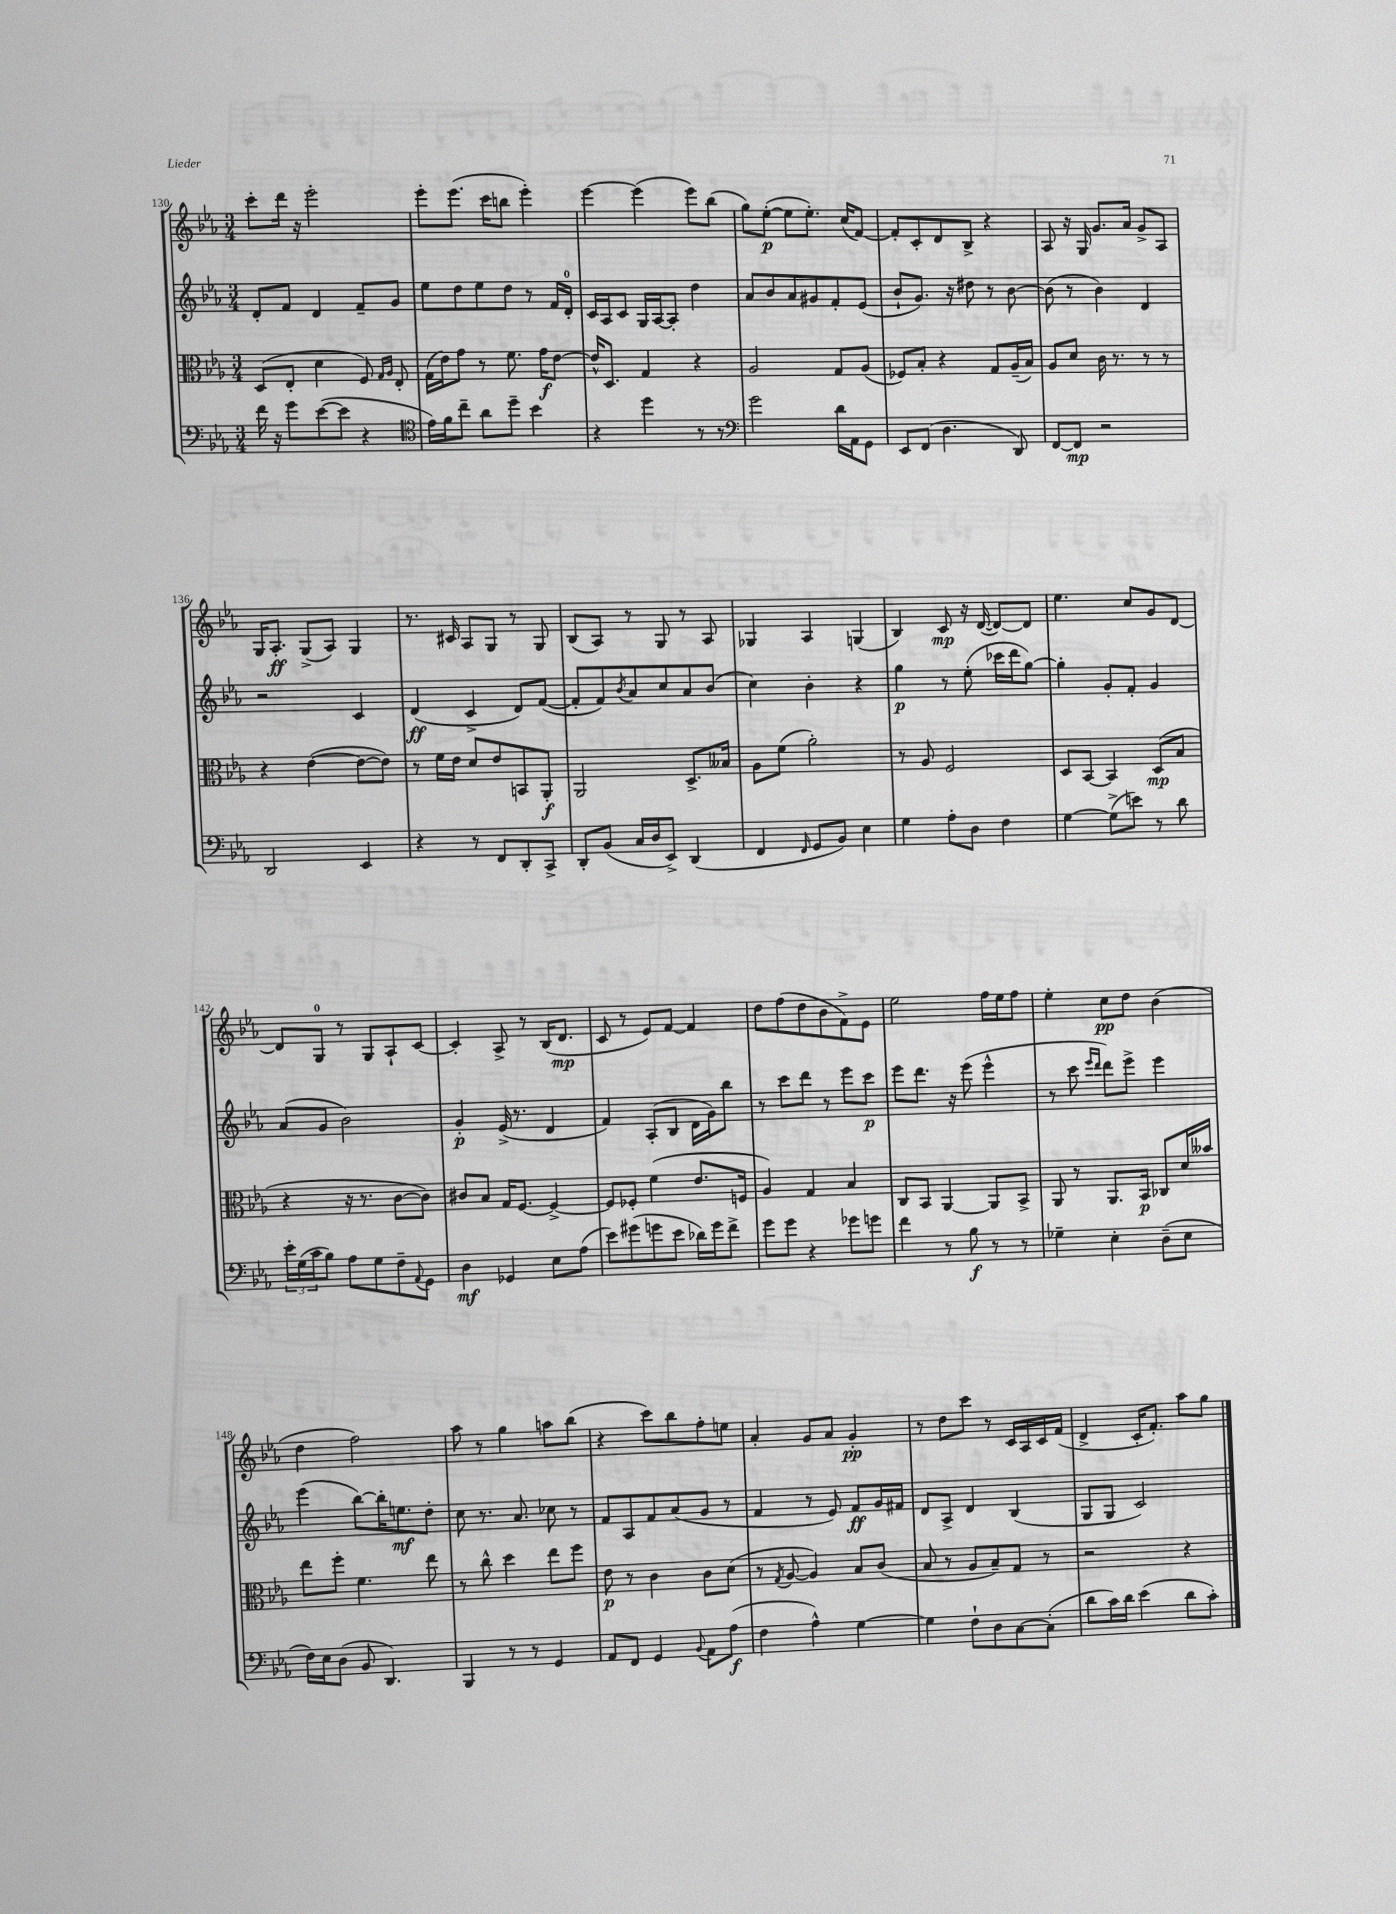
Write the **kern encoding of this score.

**kern	**dynam	**kern	**dynam	**kern	**dynam	**kern	**dynam
*part4	*part4	*part3	*part3	*part2	*part2	*part1	*part1
*staff4	*staff4	*staff3	*staff3	*staff2	*staff2	*staff1	*staff1
*clefF4	*	*clefC3	*	*clefG2	*	*clefG2	*
*k[b-e-a-]	*	*k[b-e-a-]	*	*k[b-e-a-]	*	*k[b-e-a-]	*
*M3/4	*	*M3/4	*	*M3/4	*	*M3/4	*
=130	=130	=130	=130	=130	=130	=130	=130
16f\	.	(8D/L	.	8d'/L	.	8ccc'\L	.
16r	.	.	.	.	.	.	.
8g\L	.	8E-'/J	.	8f/J	.	16ddd\Jk	.
.	.	.	.	.	.	16r	.
([8e-\	.	4d\	.	4d/	.	2eee-'\	.
8e-\J]	.	.	.	.	.	.	.
4r	.	8F/)	.	8f~/L	.	.	.
.	.	16qqG/LL	.	.	.	.	.
.	.	16qqA-/JJ	.	.	.	.	.
.	.	8E-'/	.	8g/J	.	.	.
=131	=131	=131	=131	=131	=131	=131	=131
*clefC4	*	*	*	*	*	*	*
16e-\LL)	.	(16G\LL	.	8ee-\L	.	8eee-'\L	.
16f\J	.	16e-\J)	.	.	.	.	.
8cc~\J	.	8g\J	.	8dd\	.	(8.eee-\J	.
8a-\L	.	8r	.	8ee-\	.	.	.
.	.	.	.	.	.	16ccc\KL	.
8dd~\J	.	8.f\	.	8dd\J	.	8bbn\J	.
4b-\	.	.	.	8r	.	4eee-'\)	.
.	.	16g\KL	f	.	.	.	.
.	.	[8e-\J	.	16f/LL	.	.	.
.	.	.	.	16d'/JJ	.	.	.
=132	=132	=132	=132	=132	=132	=132	=132
4r	.	16e-^^/KL]	.	16c/LL	.	[4eee-\	.
.	.	8.D/J	.	16A-/J	.	.	.
.	.	.	.	8c/J	.	.	.
4dd\	.	4G/	.	16G/LL	.	(4eee-\]	.
.	.	.	.	[16A-/J	.	.	.
.	.	.	.	8A-'/J]	.	.	.
8r	.	4r	.	4dd\	.	8eee-\L)	.
8r	.	.	.	.	.	(8bb-\J	.
=133	=133	=133	=133	=133	=133	=133	=133
*clefF4	*	*	*	*	*	*	*
2g\	.	2A-/	.	8a-/L	.	8gg\L)	.
.	.	.	.	8b-/	.	([8ee-'\J	p
.	.	.	.	8a-/	.	8ee-\L]	.
.	.	.	.	8g#X/	.	8.ee-'\J)	.
16d\LL	.	8G/L	.	8f'/	.	.	.
16AA-\J	.	.	.	.	.	(16cc/KL	.
8GG\J	.	(8A-/J	.	(8e-/J	.	[8f/J)	.
=134	=134	=134	=134	=134	=134	=134	=134
8EE-/L	.	8F-X/L)	.	8b-`/L	.	8f'/L]	.
(8FF/J	.	8B-'/J	.	8.g/J)	.	8c'/	.
4.D\	.	4r	.	.	.	8d/	.
.	.	.	.	16r	.	.	.
.	.	.	.	8dd#X\	.	8B-^/J	.
.	.	8G/L	.	8r	.	4r	.
8DD/)	.	(16A-~/L	.	[8b-\	.	.	.
.	.	16B-/JJ)	.	.	.	.	.
=135	=135	=135	=135	=135	=135	=135	=135
[8FF/L	.	8A-/L	.	(8b-\]	.	8A-/	.
8FF/J]	mp	8d/J	.	8r	.	16r	.
.	.	.	.	.	.	16G/	.
2r	.	16c\	.	4b-\)	.	8.g/L	.
.	.	8.r	.	.	.	.	.
.	.	.	.	.	.	16a-/Jk	.
.	.	8r	.	4d/	.	8g^/L	.
.	.	8r	.	.	.	8A-/J	.
!!LO:LB:g=z
=136	=136	=136	=136	=136	=136	=136	=136
2DD/	.	4r	.	2r	.	16G/KL	.
.	.	.	.	.	.	8.A-'/J	ff
.	.	([4e-\	.	.	.	(8G^/L	.
.	.	.	.	.	.	8A-/J)	.
4EE-/	.	8e-\L_	.	4c/	.	4G/	.
.	.	8e-\J])	.	.	.	.	.
=137	=137	=137	=137	=137	=137	=137	=137
4r	.	8r	.	(4d/	ff	8.r	.
.	.	16f\LL	.	.	.	.	.
.	.	16e-\JJ	.	.	.	16c#X/	.
8r	.	8d/L	.	4c^/	.	8A-/L	.
8FF/L	.	8e-/	.	.	.	8G/J	.
8DD'/	.	8BBn/	.	8d/L)	.	8r	.
8CC^/J	.	8AA-'/J	f	([8f/J	.	8G/	.
=138	=138	=138	=138	=138	=138	=138	=138
8DD'/L	.	2AA-/	.	8f'/L]	.	(8B-/L	.
(8BB-/J	.	.	.	8f/)	.	8A-/J)	.
.	.	.	.	8qb-/	.	.	.
16C/LL	.	.	.	8a-/	.	8r	.
16D/J	.	.	.	.	.	.	.
8EE-^/J)	.	.	.	8cc/	.	8G/	.
(4DD/	.	8.D^/L	.	8a-/	.	8r	.
.	.	.	.	(8b-/J	.	8A-/	.
.	.	16B--X/Jk	.	.	.	.	.
=139	=139	=139	=139	=139	=139	=139	=139
4FF/	.	8A-\L	.	4cc\)	.	4G-X/	.
.	.	(8f\J	.	.	.	.	.
16qqFF/	.	.	.	.	.	.	.
8GG/L	.	2a-'\)	.	4b-'\	.	4A-/	.
8BB-/J)	.	.	.	.	.	.	.
4E-\	.	.	.	4r	.	(4Gn/	.
=140	=140	=140	=140	=140	=140	=140	=140
4G\	.	8r	.	4gg\	p	4B-/)	.
.	.	8A-/	.	.	.	.	.
8A-'\L	.	2F/	.	8r	.	8c/	mp
8D\J	.	.	.	(8ee-'\	.	16r	.
.	.	.	.	.	.	([16d/	.
4F\	.	.	.	16ccc-X\LL	.	8d/L_)	.
.	.	.	.	16ddd\J	.	.	.
.	.	.	.	[8gg\J)	.	8d/J]	.
=141	=141	=141	=141	=141	=141	=141	=141
[4G\	.	8D/L	.	4gg'\]	.	4.ee-\	.
.	.	[8BB-/J	.	.	.	.	.
(8G^\L]	.	4BB-/]	.	8g'/L	.	.	.
8en\J)	.	.	.	8f'/J	.	8cc/L	.
8r	.	(8D/L	mp	4g/	.	8g/	.
8d\	.	8B-/J	.	.	.	[8d/J	.
!!LO:LB:g=z
=142	=142	=142	=142	=142	=142	=142	=142
24e-'\LL	.	4r	.	(8a-/L	.	8d/L]	.
(24G\	.	.	.	.	.	.	.
24c\J	.	.	.	.	.	.	.
8B-\J)	.	.	.	8g/J	.	8G/J	.
8A-\L	.	16r	.	2b-\)	.	8r	.
.	.	8.r	.	.	.	.	.
8G\	.	.	.	.	.	8G/L	.
8F~\	.	[8c\L	.	.	.	8A-`/	.
8qqAA-/	.	.	.	.	.	.	.
8GG\J	.	8c\J])	.	.	.	[8c/J	.
=143	=143	=143	=143	=143	=143	=143	=143
4D\	mf	8c#X/L	.	4g'/	p	4c'/]	.
.	.	8B-/J	.	.	.	.	.
4GG-X/	.	16G/KL	.	(16e-^/	.	8A-^/	.
.	.	[8.F/J	.	8.r	.	.	.
.	.	.	.	.	.	8r	.
8E-\L	.	4F^/_	.	4d/	.	(16B-/KL	.
.	.	.	.	.	.	8.d/J	mp
(8A-\J	.	.	.	.	.	.	.
=144	=144	=144	=144	=144	=144	=144	=144
8e-\L)	.	8F/L]	.	4f/)	.	8c/	.
(8g#X\	.	8F-X'/J	.	.	.	8r	.
8gn\	.	(4f\	.	(8A-'/L	.	8e-/L)	.
8e-\J	.	.	.	8B-/J	.	[8f/J	.
16d-X\LL)	.	8.e-/L	.	16d\LL	.	4f/]	.
16g\J	.	.	.	16g\J)	.	.	.
8f^\J	.	.	.	8bb-\J	.	.	.
.	.	16Fn/Jk	.	.	.	.	.
=145	=145	=145	=145	=145	=145	=145	=145
8g\L	.	4A-/)	.	8r	.	8dd\L	.
8g\J	.	.	.	8ccc\L	.	(8ff\	.
4r	.	4G/	.	8ddd\J	.	8dd\	.
.	.	.	.	8r	.	8b-\	.
8g-X\L	.	4B-/	.	8eee-\L	.	8f^\)	.
8gn\J	.	.	.	8ccc\J	p	8e-\J	.
=146	=146	=146	=146	=146	=146	=146	=146
4f\	.	8C/L	.	8eee-\L	.	2ee-\	.
.	.	8BB-/J	.	8.ddd\J	.	.	.
8r	.	[4AA-/	.	.	.	.	.
.	.	.	.	16r	.	.	.
8B-\	f	.	.	(8eee-\	.	.	.
8r	.	8AA-/L]	.	4eee-^^\	.	16ff\LL	.
.	.	.	.	.	.	16ee-\J	.
8r	.	8BB-^/J	.	.	.	8ff\J	.
=147	=147	=147	=147	=147	=147	=147	=147
4G-X~\	.	8AA-/	.	8r	.	4ee-'\	.
.	.	8r	.	8ccc\	.	.	.
.	.	.	.	16qqeee-/LL	.	.	.
.	.	.	.	16qqddd/JJ	.	.	.
4E-'\	.	8.AA-/L	.	8ddd\L)	.	8cc\L	pp
.	.	.	.	8eee-^\J	.	8dd\J	.
.	.	16BB-/Jk	p	.	.	.	.
(8D~\L	.	8C-X/L	.	4eee-\	.	(4b-\	.
8E-\J	.	16d/L	.	.	.	.	.
.	.	16b--X/JJ	.	.	.	.	.
!!LO:LB:g=z
=148	=148	=148	=148	=148	=148	=148	=148
16F\LL)	.	8ee-\L	.	(4eee-\	.	4dd\	.
16E-\J	.	.	.	.	.	.	.
(8D\J	.	8ff'\J	.	.	.	.	.
8BB-/	.	4.f\	.	[8bb-\L)	.	2ff\)	.
4.DD/)	.	.	.	16bb-'\K]	.	.	.
.	.	.	.	8.een\	mf	.	.
.	.	8ee-\	.	8dd'\J	.	.	.
=149	=149	=149	=149	=149	=149	=149	=149
4BBB-/	.	8r	.	8cc\	.	8aa-\	.
.	.	8cc^^\	.	8.r	.	8r	.
8r	.	4dd\	.	.	.	4gg\	.
.	.	.	.	8.a-/	.	.	.
8r	.	.	.	.	.	.	.
4GG/	.	8ee-\L	.	8cc-X\	.	8aan\L	.
.	.	8ff\J	.	8r	.	(8bb-\J	.
=150	=150	=150	=150	=150	=150	=150	=150
8AA-/L	.	8e-\	p	8f/L	.	4r	.
8FF/J	.	8r	.	8A-/	.	.	.
4GG/	.	4c\	.	8f/	.	8ccc\L)	.
.	.	.	.	(8a-/	.	8bb-\	.
8qqBB-/	.	.	.	.	.	.	.
8AA-\L	.	8c\L	.	8g/J	.	8ff'\	.
(8A-\J	f	(8d\J	.	8r	.	8een\J	.
=151	=151	=151	=151	=151	=151	=151	=151
4F\	.	8r	.	4f/	.	4a-'/	.
.	.	8qG/	.	.	.	.	.
.	.	[8A-/	.	.	.	.	.
4A-^^\)	.	4A-/])	.	8r	.	8g/L	.
.	.	.	.	8e-/)	.	8a-/J	.
[4G\	.	8B-/L	.	8f/L	ff	4g'/	pp
.	.	(8c/J	.	16g/L	.	.	.
.	.	.	.	16f#X/JJ	.	.	.
=152	=152	=152	=152	=152	=152	=152	=152
4G\]	.	8B-/	.	8d/L	.	8r	.
.	.	8r	.	8A-^/J	.	8dd\L	.
8F`\L	.	8A-/L	.	4d/	.	8ccc\J	.
8D\	.	8B-~/)	.	.	.	8r	.
[8C\	.	8G/J	.	(4B-/	.	16c/LL	.
.	.	.	.	.	.	16A-/	.
(8C'\J]	.	8r	.	.	.	16c/	.
.	.	.	.	.	.	(16f/JJ	.
=153	=153	=153	=153	=153	=153	=153	=153
8d\L	.	2r	.	8G/L	.	4d^/	.
16c\L)	.	.	.	8G/J	.	.	.
16d\JJ	.	.	.	.	.	.	.
(4e-\	.	.	.	2c/)	.	16c'/KL	.
.	.	.	.	.	.	8.f'/J)	.
8d\L	.	4r	.	.	.	8aa-\L	.
8c'\J)	.	.	.	.	.	8gg\J	.
==	==	==	==	==	==	==	==
*-	*-	*-	*-	*-	*-	*-	*-
